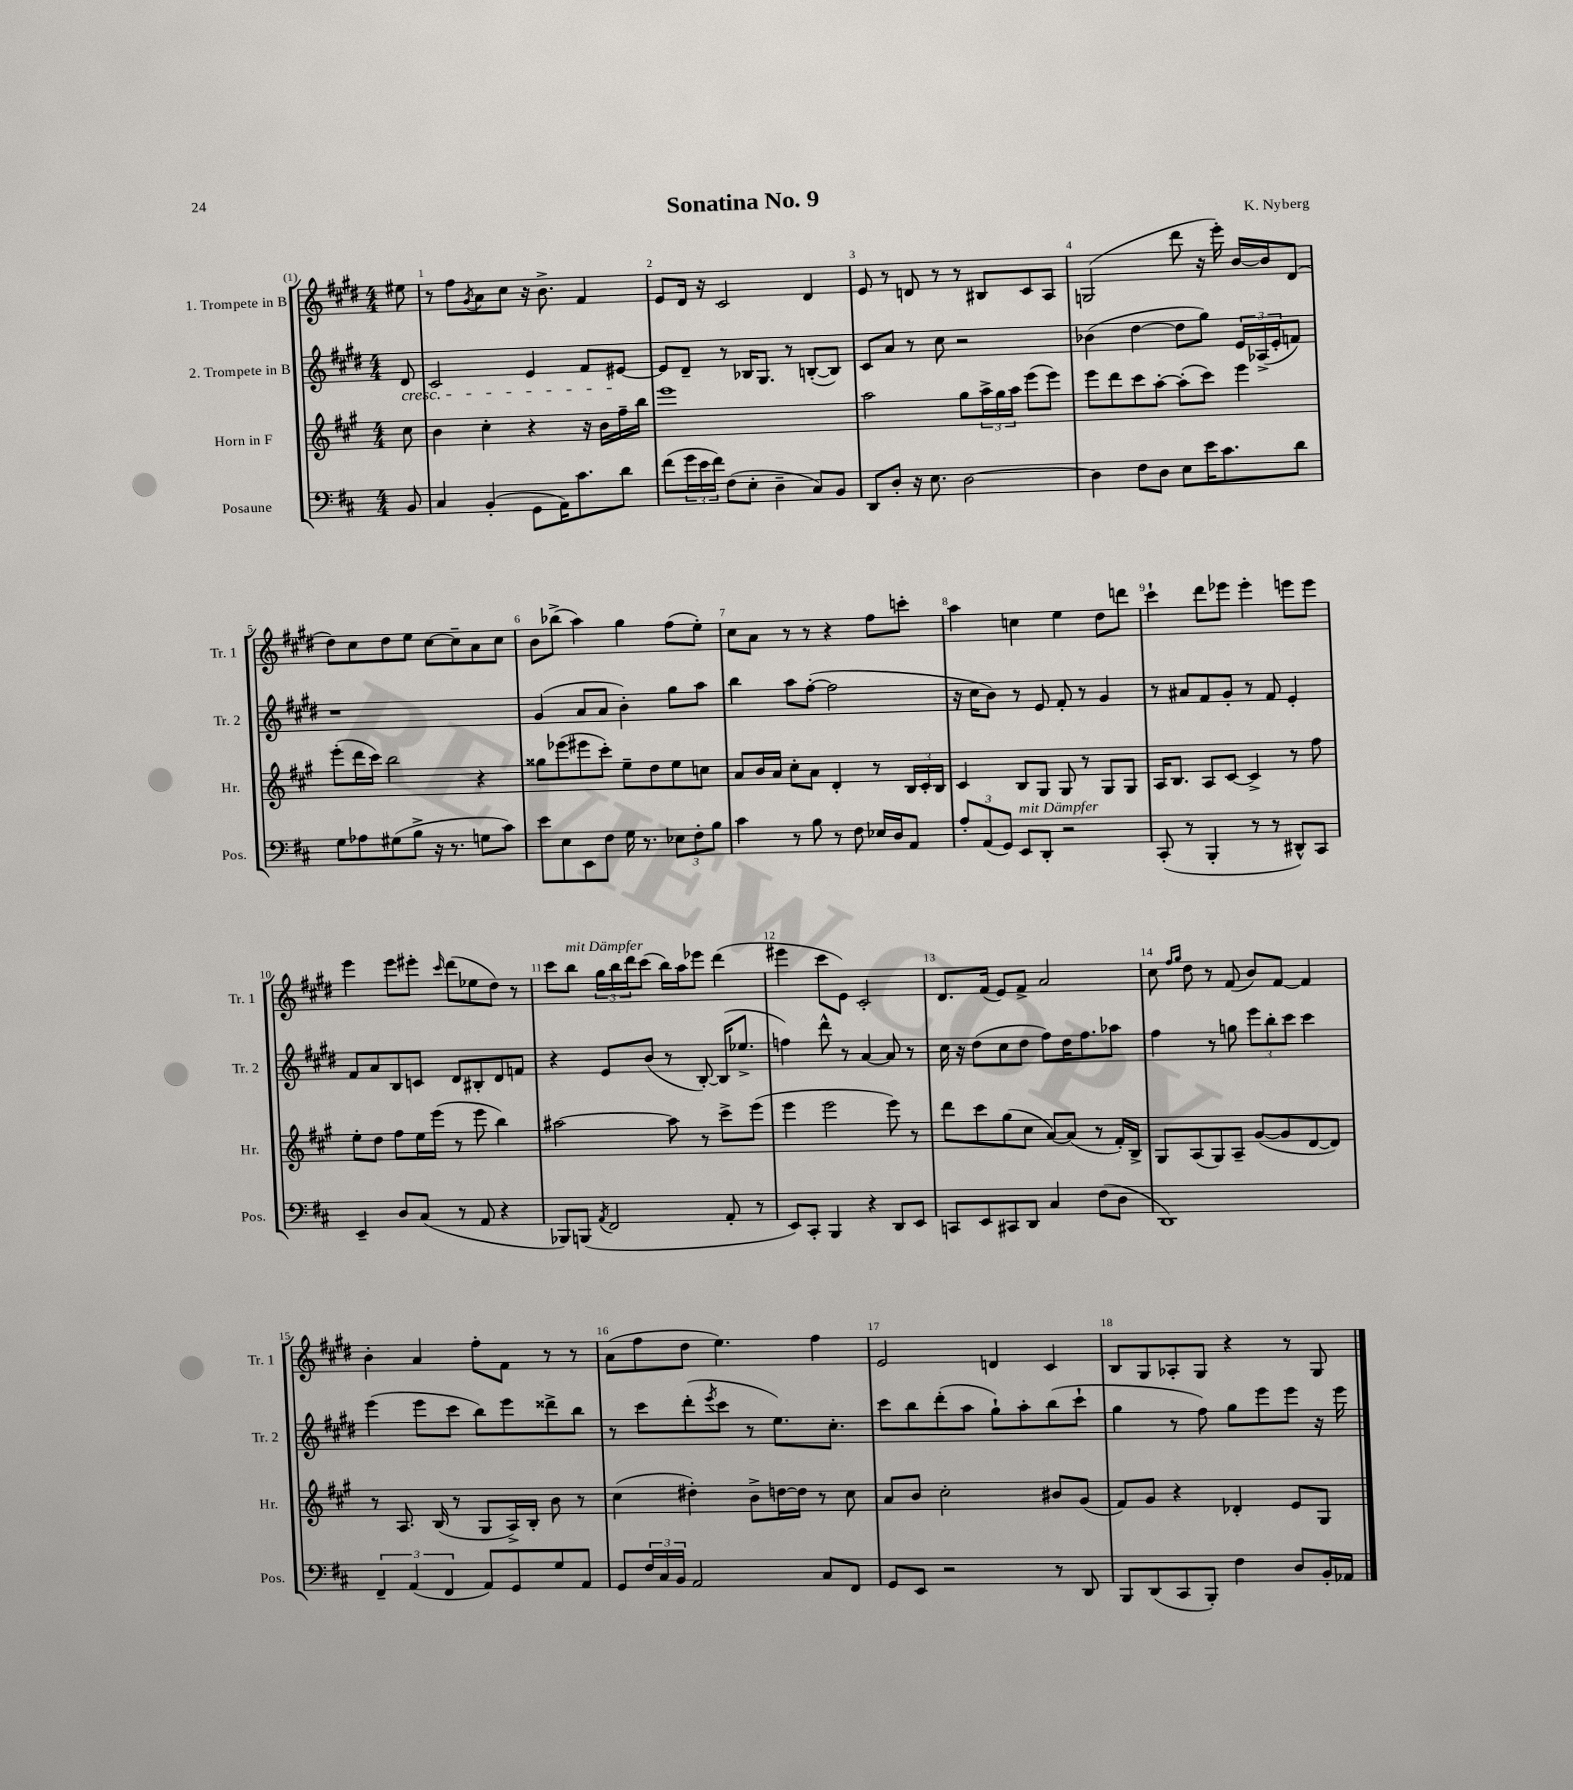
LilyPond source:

\header { title = "Sonatina No. 9" composer = "K. Nyberg" }
<<
\new StaffGroup <<
\new Staff = "s0" \with { instrumentName = "1. Trompete in B" shortInstrumentName = "Tr. 1" } {
    \clef treble \key e \major \numericTimeSignature \time 4/4 \partial 8
    eis''8 |
    r8 fis''8 \acciaccatura { gis'8 } a'8 cis''8 r16 b'8.-> fis'4 |
    e'8 dis'16 r16 cis'2 dis'4 |
    e'8 r8 d'8 r8 r8 bis8 cis'8 a8 |
    g2( dis'''8 r16 e'''16-.) b'16~ b'16 dis'8( |
    dis''8) cis''8 dis''8 e''8 cis''8~ cis''8-- a'8 cis''8 |
    b'8 bes''8->( a''4) gis''4 fis''8( e''8-.) |
    cis''8 a'8 r8 r8 r4 fis''8 c'''8-. |
    a''4 c''4 e''4 dis''8 d'''8 |
    cis'''4-! dis'''8 ees'''8 ees'''4-. e'''8 e'''8 |
    e'''4 e'''8 eis'''8-. \grace { cis'''16 } dis'''8( ees''8 dis''8) r8 |
    cis'''8 b''8^\markup { \italic "mit Dämpfer" } \tuplet 3/2 { gis''16 b''16 dis'''16 } cis'''8( b''16) a''16 ees'''8 dis'''4( |
    eis'''4 cis'''8 e'8) cis'2-. |
    dis'8. fis'16( e'8) fis'8-> a'2 |
    cis''8 \grace { fis''16 gis''16 } dis''8 r8 fis'8( b'8) fis'8~ fis'4 |
    b'4-. a'4 fis''8-. fis'8 r8 r8 |
    a'8( fis''8 dis''8 e''4.) fis''4 |
    e'2 d'4 cis'4 |
    b8 gis8 aes8-. gis8 r4 r8 gis8 \bar "|." |
}
\new Staff = "s1" \with { instrumentName = "2. Trompete in B" shortInstrumentName = "Tr. 2" } {
    \clef treble \key e \major \numericTimeSignature \time 4/4 \partial 8
    dis'8\cresc |
    cis'2 e'4 fis'8 eis'8~\! |
    eis'8 dis'8-- r8 bes16 gis8. r8 b8~-.( b8) |
    cis'8 a'8 r8 cis''8 r2 |
    bes'4( dis''4~ dis''8 gis''8) \tuplet 3/2 { e'16 aes16->( e'16-. } f'8) |
    r1 |
    gis'4( a'8 a'8 b'4-.) gis''8 a''8 |
    b''4 a''8 fis''8~-.( fis''2 |
    r16 cis''16 b'8) r8 e'8 fis'8-. r8 gis'4 |
    r8 ais'8 fis'8 gis'8-. r8 fis'8 e'4-. |
    fis'8 a'8 b8 c'8 dis'8 bis8-. dis'8 f'8 |
    r4 e'8 b'8( r8 b8~-.) b16( ees''8.-> |
    f''4) dis'''8-^ r8 a'4~ a'8 r8 |
    cis''16 r16 dis''8( cis''8 dis''8 fis''8) dis''16 fis''8. aes''8 |
    fis''4 r8 g''8 \tuplet 3/2 { e'''8 b''8-. cis'''8 } cis'''4 |
    e'''4( e'''8 cis'''8 b''8) e'''8 disis'''8-> b''8 |
    r8 cis'''8 dis'''8-.( \acciaccatura { e'''8 } cis'''8 r8 e''8.) cis''8.-. |
    cis'''8 b''8 dis'''8-.( a''8 gis''8-!) a''8-. b''8( cis'''8-! |
    gis''4 r8 fis''8) gis''8 e'''8 e'''8 r16 e'''16 \bar "|." |
}
\new Staff = "s2" \with { instrumentName = "Horn in F" shortInstrumentName = "Hr." } {
    \clef treble \key a \major \numericTimeSignature \time 4/4 \partial 8
    cis''8 |
    b'4 cis''4-. r4 r16 b'16 fis''16-- b''16 |
    e'''1 |
    a''2 gis''8 \tuplet 3/2 { a''16-> gis''16 a''16 } e'''8( e'''8) |
    e'''8 d'''8 cis'''8 a''8~-. a''8-.( cis'''8) e'''4 |
    e'''8-.( d'''16 cis'''16) b''2 r4 |
    gisis''8 ees'''8( eis'''8 cis'''8-.) e''8-- d''8 e''8 c''8 |
    a'8 b'16 a'16 cis''8-. a'8 d'4-. r8 \tuplet 3/2 { b16 cis'16-. b16 } |
    cis'4 b8 gis8 gis8 r8 gis8 gis8 |
    a16 b8. a8 cis'8~ cis'4-> r8 fis''8 |
    e''8-. d''8 fis''8 e''16 e'''16( r8 e'''8 b''4) |
    ais''2~ ais''8 r8 cis'''8-> e'''8( |
    e'''4 e'''2 e'''8) r8 |
    d'''8 cis'''8 gis''8( cis''8 a'8~) a'8( r8 fis'16-.) b16-> |
    gis8 a8( gis8) a8-- gis'8~( gis'8 d'8~ d'8) |
    r8 a8. b16( r8 gis8 a16->) b16-. b'8 r8 |
    cis''4( dis''4-.) b'8-> d''16~ d''16 r8 cis''8 |
    a'8 b'8 cis''2-. bis'8 gis'8( |
    fis'8) gis'8 r4 des'4-. e'8 gis8 \bar "|." |
}
\new Staff = "s3" \with { instrumentName = "Posaune" shortInstrumentName = "Pos." } {
    \clef bass \key d \major \numericTimeSignature \time 4/4 \partial 8
    b,8 |
    cis4 b,4-.( g,8 a,16) cis'8. d'8 |
    fis'8( \tuplet 3/2 { g'16 e'16 fis'16) } fis8( e8-. d4-- cis8) b,8 |
    d,8 d8-. r16 e8. d2~ |
    d4 fis8 d8 e8 e'16 cis'8. d'8 |
    g8 aes8 gis8( b8-> r16 r8. g8 cis'8) |
    e'8 e8 e,8 fis8 g16 r8. \tuplet 3/2 { ees8 fis8-. b8 } |
    cis'4 r8 b8 r8 fis8 ees16 d16 a,8 |
    \tuplet 3/2 { a8-. a,8( g,8) } e,8^\markup { \italic "mit Dämpfer" } d,8-. r2 |
    cis,8-.( r8 b,,4-. r8 r8 dis,8-^) cis,8 |
    e,4-- d8 cis8( r8 a,8 r4 |
    bes,,8) b,,8( \acciaccatura { a,8 } fis,2 a,8-. r8 |
    e,8) cis,8-. b,,4 r4 d,8 e,8 |
    c,8 e,8 cis,8 d,8 cis4 fis8( d8 |
    d,1) |
    \tuplet 3/2 { fis,4-- a,4( fis,4 } a,8) g,8 g8 a,8 |
    g,8 \tuplet 3/2 { fis16 cis16 b,16 } a,2 cis8 fis,8 |
    g,8 e,8 r2 r8 d,8 |
    b,,8 d,8( cis,8 b,,8-.) fis4 d8 b,16-. aes,16 \bar "|." |
}
>>
>>
\layout { \context { \Score \override BarNumber.break-visibility = ##(#f #t #t) barNumberVisibility = #all-bar-numbers-visible } }
